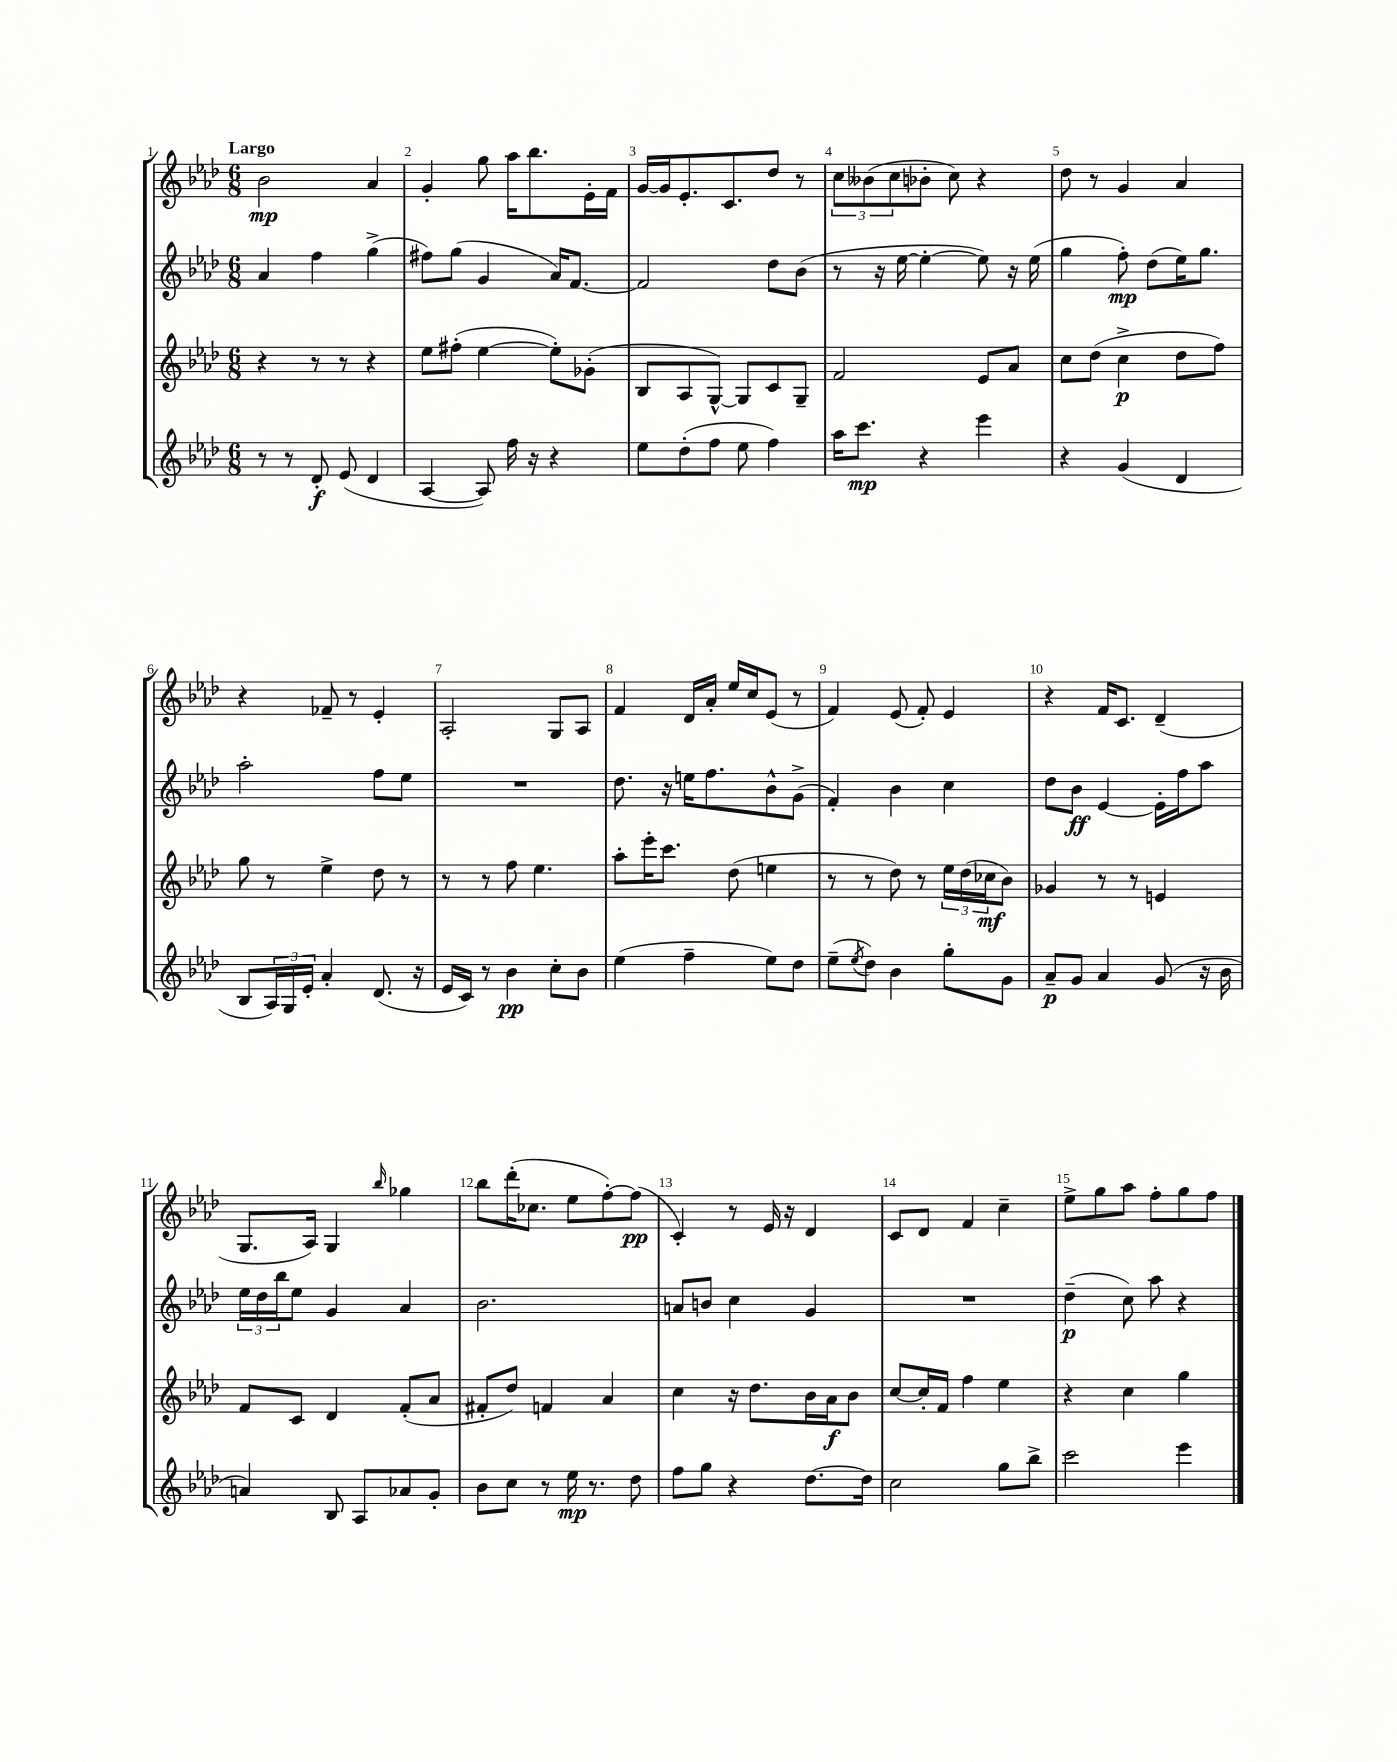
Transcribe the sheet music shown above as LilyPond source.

<<
\new StaffGroup <<
\new Staff = "s0" {
    \clef treble \key aes \major \numericTimeSignature \time 6/8 \tempo "Largo"
    bes'2\mp aes'4 |
    g'4-. g''8 aes''16 bes''8. ees'16-. f'16 |
    g'16~ g'16 ees'8.-. c'8. des''8 r8 |
    \tuplet 3/2 { c''8 beses'8( c''8 } bes'8-. c''8) r4 |
    des''8 r8 g'4 aes'4 |
    r4 fes'8-- r8 ees'4-. |
    aes2-. g8 aes8 |
    f'4 des'16 aes'16-. ees''16 c''16 ees'8( r8 |
    f'4) ees'8( f'8-.) ees'4 |
    r4 f'16 c'8. des'4--( |
    g8. aes16) g4 \grace { bes''16 } ges''4 |
    bes''8 des'''16-.( ces''8. ees''8 f''8~-.) f''8\pp( |
    c'4-.) r8 ees'16 r16 des'4 |
    c'8 des'8 f'4 c''4-- |
    ees''8-> g''8 aes''8 f''8-. g''8 f''8 \bar "|." |
}
\new Staff = "s1" {
    \clef treble \key aes \major \numericTimeSignature \time 6/8
    aes'4 f''4 g''4->( |
    fis''8) g''8( g'4 aes'16) f'8.~ |
    f'2 des''8 bes'8( |
    r8 r16 ees''16~ ees''4~-. ees''8) r16 ees''16( |
    g''4 f''8-.\mp) des''8( ees''16) g''8. |
    aes''2-. f''8 ees''8 |
    R2. |
    des''8. r16 e''16 f''8. bes'8-^ g'8->( |
    f'4-.) bes'4 c''4 |
    des''8 bes'8\ff ees'4~ ees'16-. f''16 aes''8 |
    \tuplet 3/2 { ees''16 des''16 bes''16 } ees''8 g'4 aes'4 |
    bes'2. |
    a'8 b'8 c''4 g'4 |
    R2. |
    des''4--\p( c''8) aes''8 r4 \bar "|." |
}
\new Staff = "s2" {
    \clef treble \key aes \major \numericTimeSignature \time 6/8
    r4 r8 r8 r4 |
    ees''8 fis''8-.( ees''4~ ees''8-.) ges'8-.( |
    bes8 aes8 g8~-^) g8 c'8 g8-- |
    f'2 ees'8 aes'8 |
    c''8 des''8( c''4->\p des''8 f''8) |
    g''8 r8 ees''4-> des''8 r8 |
    r8 r8 f''8 ees''4. |
    aes''8-. ees'''16-. c'''8. des''8( e''4 |
    r8 r8 des''8) r8 \tuplet 3/2 { ees''16 des''16( ces''16\mf } bes'8) |
    ges'4 r8 r8 e'4 |
    f'8 c'8 des'4 f'8-.( aes'8 |
    fis'8-. des''8) f'4 aes'4 |
    c''4 r16 des''8. bes'16 aes'16\f bes'8 |
    c''8~ c''16-. f'16 f''4 ees''4 |
    r4 c''4 g''4 \bar "|." |
}
\new Staff = "s3" {
    \clef treble \key aes \major \numericTimeSignature \time 6/8
    r8 r8 des'8-.\f ees'8( des'4 |
    aes4~ aes8) f''16 r16 r4 |
    ees''8 des''8-.( f''8 ees''8 f''4) |
    aes''16 c'''8.\mp r4 ees'''4 |
    r4 g'4( des'4 |
    bes8 \tuplet 3/2 { aes16) g16 ees'16-. } aes'4-. des'8.( r16 |
    ees'16 c'16) r8 bes'4\pp c''8-. bes'8 |
    ees''4( f''4-- ees''8) des''8 |
    ees''8--( \acciaccatura { ees''8 } des''8) bes'4 g''8-. g'8 |
    aes'8--\p g'8 aes'4 g'8( r16 bes'16 |
    a'4) bes8 aes8 aes'8 g'8-. |
    bes'8 c''8 r8 ees''16\mp r8. des''8 |
    f''8 g''8 r4 des''8.~ des''16 |
    c''2 g''8 bes''8-> |
    c'''2 ees'''4 \bar "|." |
}
>>
>>
\layout { \context { \Score \override BarNumber.break-visibility = ##(#f #t #t) barNumberVisibility = #all-bar-numbers-visible } }
